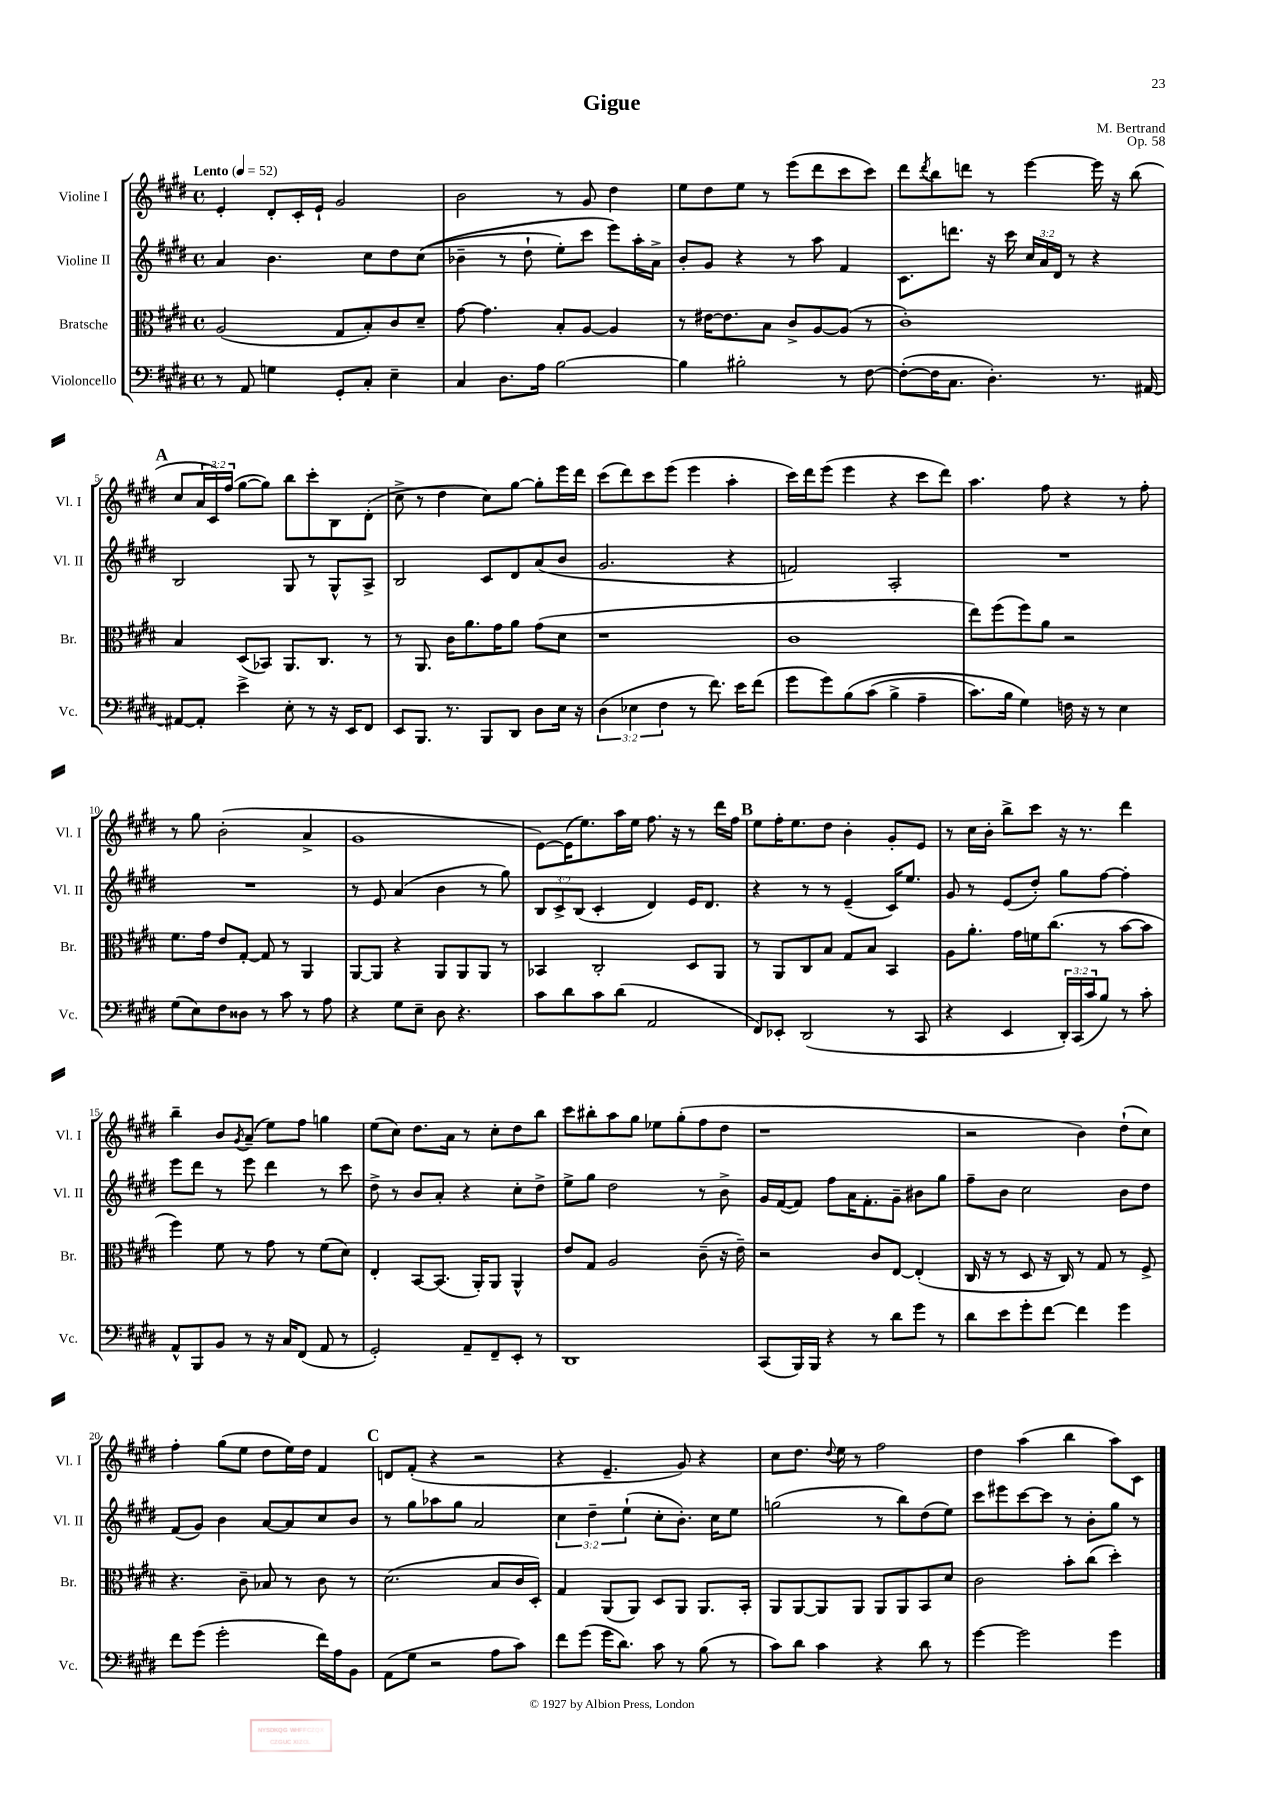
\header { title = "Gigue" composer = "M. Bertrand" opus = "Op. 58" }
<<
\new StaffGroup <<
\new Staff = "s0" \with { instrumentName = "Violine I" shortInstrumentName = "Vl. I" } {
    \clef treble \key e \major \defaultTimeSignature \time 4/4 \override Staff.TupletNumber.text = #tuplet-number::calc-fraction-text \tempo "Lento" 4 = 52
    e'4-. dis'8-. cis'16-. e'16-! gis'2 |
    b'2 r8 gis'8 dis''4 |
    e''8 dis''8 e''8 r8 e'''8( dis'''8 cis'''8 cis'''8) |
    dis'''8 \acciaccatura { dis'''8 } b''8 d'''8 r8 e'''4~ e'''16 r16 b''8( |
    \mark \markup { \bold "A" } cis''8 \tuplet 3/2 { a'16 cis'16) fis''16( } gis''8~ gis''8) b''8 cis'''8-. b8 dis'8-.( |
    cis''8-> r8 dis''4 cis''8) gis''8~ gis''8-. e'''16 dis'''16 |
    cis'''8( dis'''8) cis'''8 e'''8( e'''4 a''4-. |
    cis'''16) dis'''16 e'''8( e'''4 r4 cis'''8 dis'''8) |
    a''4. fis''8 r4 r8 fis''8-. |
    r8 gis''8 b'2-.( a'4-> |
    gis'1 |
    e'8~) e'16( e''8.) a''16 e''16 fis''8. r16 r8 dis'''16 fis''16 |
    \mark \markup { \bold "B" } e''8 fis''16-. e''8. dis''8 b'4-. gis'8-. e'8 |
    r8 cis''16 b'16-. b''8-> cis'''8 r16 r8. dis'''4 |
    b''4-- b'8 \acciaccatura { gis'8 } a'8--( e''8) fis''8 g''4 |
    e''8( cis''8) dis''8. a'16 r8 cis''8-. dis''8 b''8 |
    cis'''8 bis''8-. a''8 gis''8 ees''8 gis''8-.( fis''8 dis''8 |
    r1 |
    r2 b'4) dis''8-!( cis''8) |
    fis''4-. gis''8( e''8 dis''8 e''16) dis''16 fis'4 |
    \mark \markup { \bold "C" } d'8 fis'8-.( r4 r2 |
    r4 e'4.-- gis'8) r4 |
    cis''8 dis''8. \appoggiatura { dis''8 } e''16 r8 fis''2 |
    dis''4 a''4( b''4 a''8) cis'8 \bar "|." |
}
\new Staff = "s1" \with { instrumentName = "Violine II" shortInstrumentName = "Vl. II" } {
    \clef treble \key e \major \defaultTimeSignature \time 4/4 \override Staff.TupletNumber.text = #tuplet-number::calc-fraction-text
    a'4 b'4. cis''8 dis''8 cis''8(\( |
    bes'4-- r8 dis''8-! e''8-.) cis'''8 e'''8\) a''16-. a'16-> |
    b'8-. gis'8 r4 r8 a''8 fis'4 |
    cis'8. d'''8. r16 cis'''16 \tuplet 3/2 { cis''16 a'16 dis'16 } r8 r4 |
    \mark \markup { \bold "A" } b2 gis8 r8 gis8-^ a8-> |
    b2 cis'8 dis'8 a'8( b'8 |
    gis'2. r4 |
    f'2) a2-. |
    R1 |
    R1 |
    r8 e'8 a'4( b'4 r8 gis''8) |
    \tuplet 3/2 { b8 cis'8-> b8( } cis'4-. dis'4) e'16 dis'8. |
    \mark \markup { \bold "B" } r4 r8 r8 e'4--( cis'16) e''8. |
    gis'8 r8 e'8( dis''8-.) gis''8 fis''8~ fis''4-. |
    e'''8 dis'''8 r8 e'''8 dis'''4 r8 cis'''8 |
    dis''8-> r8 b'8 a'8-. r4 cis''8-. dis''8-> |
    e''8-> gis''8 dis''2 r8 b'8-> |
    gis'16 fis'16~( fis'8) fis''8 a'16 fis'8.-. gis'8-- bis'8 gis''8 |
    fis''8-- b'8 cis''2 b'8 dis''8 |
    fis'8( gis'8) b'4 a'8~ a'8 cis''8 b'8 |
    \mark \markup { \bold "C" } r8 gis''8 aes''8 gis''8 a'2 |
    \tuplet 3/2 { cis''4 dis''4-- e''4-!( } cis''8-. b'8.-.) cis''16 e''8 |
    g''2( r8 b''8) dis''8( e''8) |
    cis'''8 eis'''8 cis'''8~ cis'''8 r8 b'8-. gis''8 r8 \bar "|." |
}
\new Staff = "s2" \with { instrumentName = "Bratsche" shortInstrumentName = "Br." } {
    \clef alto \key e \major \defaultTimeSignature \time 4/4
    a2( gis8 b8-.) cis'8 dis'8-- |
    gis'8~ gis'4. b8-. a8~ a4 |
    r8 eis'16~ eis'8. b8 cis'8-> a8~ a8( r8 |
    cis'1-.) |
    \mark \markup { \bold "A" } b4 dis8( bes,8) a,8. cis8. r8 |
    r8 a,8. cis'16 a'8. gis'16 a'8 gis'8( dis'8 |
    r1 |
    cis'1 |
    e''8) fis''8( fis''8) a'8 r2 |
    fis'8. gis'16 e'8 gis8~-. gis8 r8 a,4 |
    a,8~ a,8 r4 a,8 a,8 a,8 r8 |
    bes,4 cis2-. dis8 a,8 |
    \mark \markup { \bold "B" } r8 a,8 cis8 b8 gis8 b8 b,4 |
    a8 a'8.-. gis'16 f'16 cis''8.( r8 b'8~ b'8 |
    fis''4) fis'8 r8 gis'8 r8 fis'8( dis'8) |
    e4-. b,8~ b,8.( a,16-.) a,8 a,4-^ |
    e'8 gis8 a2 cis'8--( r16 e'16--) |
    r2 cis'8 e8~ e4-.( |
    cis16 r16 r8 dis8 r16 cis16) r8 gis8 r8 fis8-> |
    r4. cis'8-- bes8 r8 cis'8 r8 |
    \mark \markup { \bold "C" } dis'2.( b8 cis'16 dis16-.) |
    gis4 a,8( a,8) dis8 a,8 a,8. b,16-. |
    a,8 a,8~ a,8 a,8 a,8 a,8 b,8 dis'8 |
    cis'2 b'8-. cis''8( dis''4-.) \bar "|." |
}
\new Staff = "s3" \with { instrumentName = "Violoncello" shortInstrumentName = "Vc." } {
    \clef bass \key e \major \defaultTimeSignature \time 4/4 \override Staff.TupletNumber.text = #tuplet-number::calc-fraction-text
    r8 a,8 g4 gis,8-. cis8-. e4-- |
    cis4 dis8. a16 b2~ |
    b4 bis2-. r8 fis8~ |
    fis8~-.( fis16 cis8. dis4.-.) r8. ais,16~ |
    \mark \markup { \bold "A" } ais,8~ ais,8-. e'4-> e8-. r8 r16 e,16 fis,8 |
    e,8 b,,8. r8. b,,8 dis,8 dis8 e16 r16 |
    \tuplet 3/2 { dis4( ees4 fis4 } r8 fis'8.) e'16 fis'8( |
    gis'8 gis'8) b8\( cis'8( b4-> a4-- |
    cis'8.) b16 gis4\) f16 r16 r8 e4 |
    gis8( e8) fis8 disis8 r8 cis'8 r8 a8 |
    r4 gis8 e8-- dis8 r4. |
    cis'8 dis'8 cis'8 dis'8( a,2 |
    \mark \markup { \bold "B" } fis,8) ees,8-. dis,2( r8 cis,8 |
    r4 e,4 \tuplet 3/2 { dis,16-.) cis,16( cis'16 } b8) r8 cis'8-. |
    a,8-^ b,,8 b,8 r8 r16 cis16 fis,8( a,8 r8 |
    gis,2-.) a,8-- fis,8-- e,8-. r8 |
    dis,1 |
    cis,8( b,,16) b,,16 r4 r8 dis'8 gis'8 r8 |
    dis'8 e'8 gis'8-. fis'8~ fis'4 gis'4 |
    fis'8 gis'8( gis'2-. fis'16) a16 b,8 |
    \mark \markup { \bold "C" } a,8( gis8 r2 a8 cis'8) |
    fis'8 gis'8( gis'16 dis'8.) cis'8 r8 b8( r8 |
    cis'8) dis'8 cis'4 r4 dis'8 r8 |
    gis'4~ gis'2 gis'4 \bar "|." |
}
>>
>>
